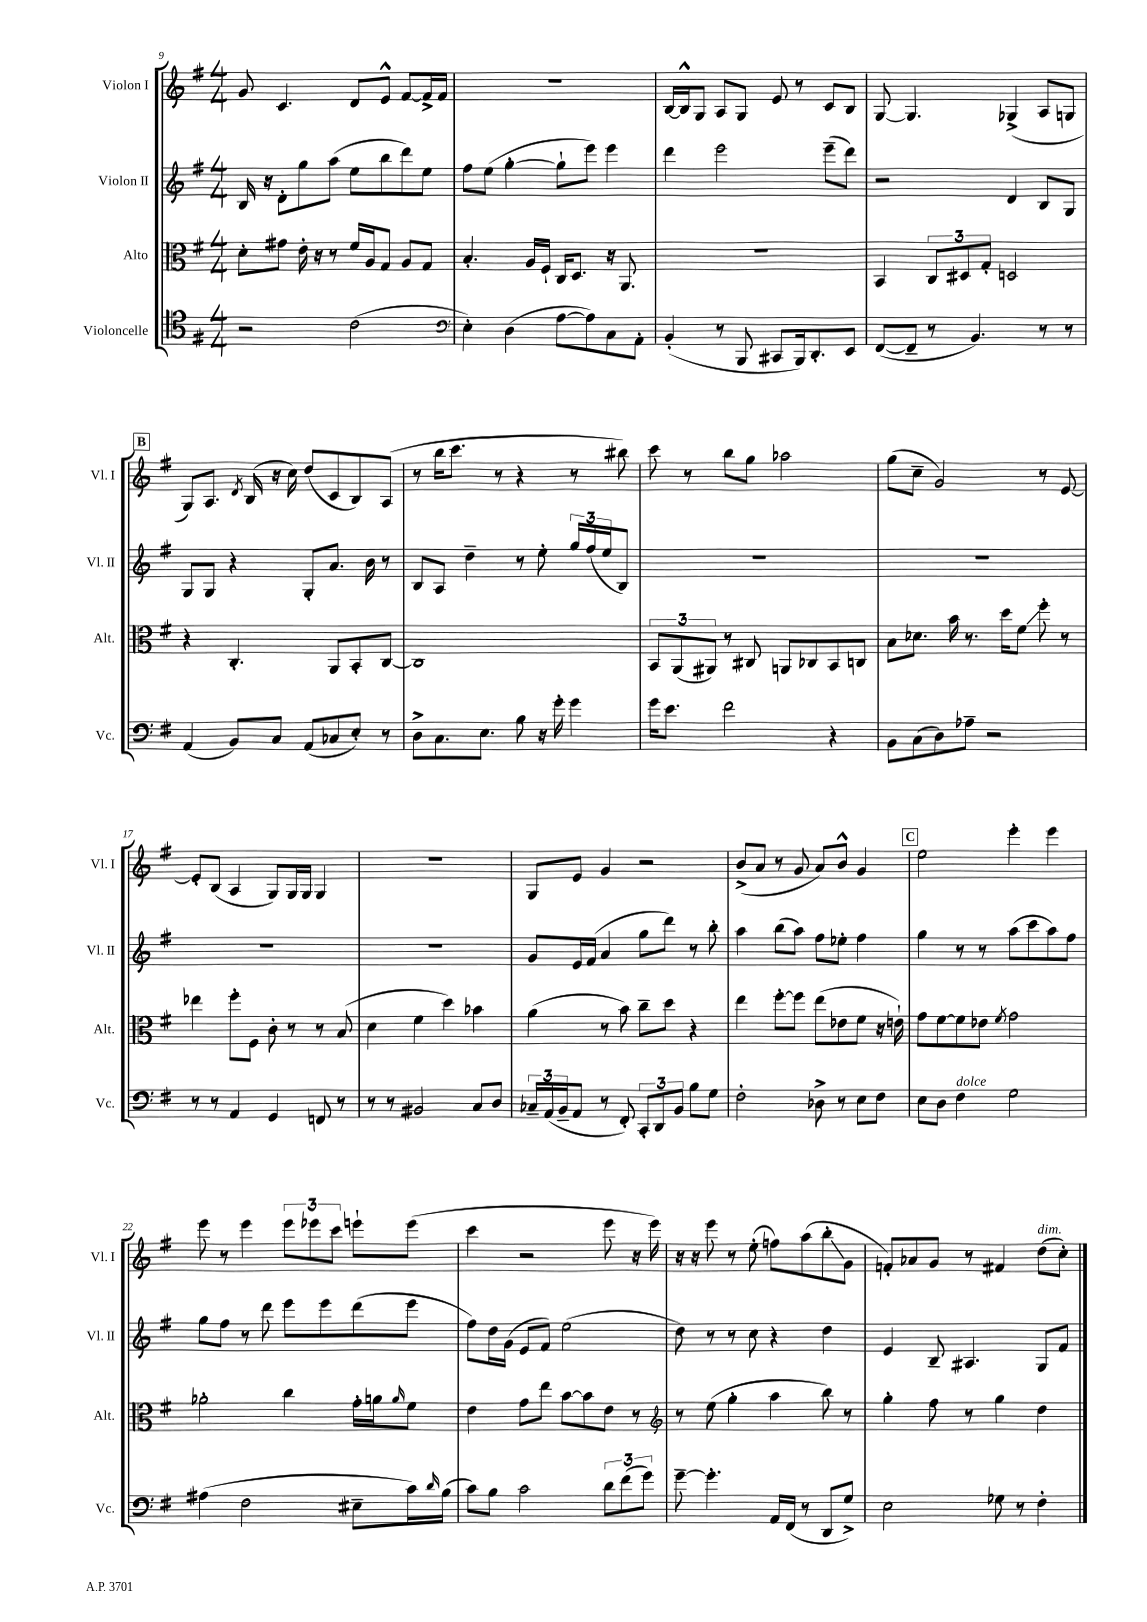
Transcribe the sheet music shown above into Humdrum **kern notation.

**kern	**kern	**kern	**kern
*staff4	*staff3	*staff2	*staff1
*clefC4	*clefC3	*clefG2	*clefG2
*k[f#]	*k[f#]	*k[f#]	*k[f#]
*M4/4	*M4/4	*M4/4	*M4/4
2r	8d'	16B	8g
.	.	16r	.
.	8g#	8d'	4.c
.	16e'	8gg	.
.	16r	.	.
.	8r	(8aa	.
(2c	16f#	8ee	8d
.	16A	.	.
.	8G	8bb	8e^^
.	8A	8ddd)	[8f#
.	8G	8ee	16f#^]
.	.	.	16f#
=	=	=	=
*clefF4	*	*	*
4E')	4.B'	8ff#	1r
.	.	(8ee	.
(4D	.	[4gg'	.
.	16A	.	.
.	16F#`	.	.
[8A	16C	8gg`]	.
.	8.D	.	.
8A])	.	8eee)	.
8C	16r	4eee	.
.	8.AA	.	.
8AA'	.	.	.
=	=	=	=
(4BB'	1r	4ddd	[16B
.	.	.	16B^^]
.	.	.	8G
8r	.	2eee	8A
8BBB	.	.	8G
8CC#	.	.	8e
16BBB)	.	.	8r
8.DD'	.	.	.
.	.	(8eee~	8c
8EE	.	8ddd)	8B
=	=	=	=
([8FF#	4BB	2r	[8G
8FF#~]	.	.	4.G]
8r	12C	.	.
.	12D#	.	.
4.BB)	.	.	.
.	12G'	.	.
.	2D	4d	(4G-^
8r	.	8B	8A
8r	.	8G	8G
=	=	=	=
(4AA	4r	8G	8G)
.	.	8G	8.A
8BB)	4.C'	4r	.
.	.	.	8qd
.	.	.	(16B
8C	.	.	16r
.	.	.	16cc)
(8AA	.	8G'	(8dd
8C-	8AA	8.a	8c
8E')	8BB'	.	8B)
.	.	16b	.
8r	[8C	8r	(8A
=	=	=	=
8D^	1C]	8B	8r
8.C	.	8A	16bb
.	.	.	8.ccc
.	.	4dd~	.
8.E	.	.	.
.	.	.	8r
8B	.	8r	4r
16r	.	8ee'	.
16g'	.	.	.
4g	.	24gg	8r
.	.	(24ff#	.
.	.	24ee	.
.	.	8B)	8bb#)
=	=	=	=
16g	12BB	1r	8ccc
8.e	.	.	.
.	(12AA	.	.
.	.	.	8r
.	12AA#)	.	.
2f#	8r	.	8bb
.	8C#	.	8gg
.	8AA	.	2aa-
.	8C-	.	.
4r	8BB	.	.
.	8C	.	.
=	=	=	=
8BB	8B	1r	(8gg
(8C	8.d-	.	8cc~
8D)	.	.	2g)
.	16b	.	.
8A-~	8.r	.	.
2r	.	.	.
.	16dd	.	.
.	8f#	.	.
.	8ff#'	.	8r
.	8r	.	[8e
=	=	=	=
8r	4ee-	1r	8e']
8r	.	.	(8B
4AA	8ff#'	.	4A
.	8F#	.	.
4GG	8c'	.	8G)
.	8r	.	16G
.	.	.	16G
8FF	8r	.	4G
8r	(8B	.	.
=	=	=	=
8r	4d	1r	1r
8r	.	.	.
2BB#	4f#	.	.
.	4dd)	.	.
8C	4b-	.	.
8D	.	.	.
=	=	=	=
24C-~	(4a	8g	8G
(24AA	.	.	.
24BB~	.	.	.
8AA	.	16e	8e
.	.	(16f#	.
8r	8r	4a	4g
8FF#')	8b)	.	.
12CC'	8cc~	8gg	2r
12DD	.	.	.
.	8dd	8ddd)	.
12BB	.	.	.
8B	4r	8r	.
8G	.	8bb'	.
=	=	=	=
2F#'	4ee	4aa	(8b^
.	.	.	8a
.	[8ff#'	(8bb	8r
.	8ff#]	8aa)	8g
8D-^	(8ee	8ff#	8a)
8r	8e-	8ee-'	8b^^
8E	8f#	4ff#	4g
8F#	16r	.	.
.	16e`)	.	.
=	=	=	=
8E	8g	4gg	2ee
8D	[8f#	.	.
4F#	8f#]	8r	.
.	8e-	8r	.
.	8qf#	.	.
2G	2g	(8aa	4eee'
.	.	8ccc	.
.	.	8aa)	4eee
.	.	8ff#	.
=	=	=	=
(4A#	2a-'	8gg	8eee
.	.	8ff#	8r
2F#	.	8r	4eee
.	.	8ddd	.
.	4cc	8eee	12eee
.	.	.	12eee-
.	.	8eee	.
.	.	.	12ccc
8E#~	16g'	(8ddd	8eee`
.	16a	.	.
.	16qqa	.	.
16c)	8f#	8eee	(8eee
16qqd	.	.	.
(16B	.	.	.
=	=	=	=
8c)	4e	8ff#)	4ccc
8B	.	16dd	.
.	.	(16g	.
2c	8g	8e	2r
.	8ee	8f#)	.
.	[8b	(2ee	.
.	8b]	.	.
12d	8e	.	8eee
(12f#	.	.	.
.	8r	.	16r
12g)	.	.	.
.	.	.	16eee)
=	=	=	=
*	*clefG2	*	*
[8g~	8r	8dd)	16r
.	.	.	16r
4.g']	(8ee	8r	8eee
.	4gg'	8r	8r
.	.	8cc	(8ee'
16AA	4aa	4r	8ff)
(16FF#	.	.	.
8r	.	.	(8aa
8DD	8bb)	4dd	8bb'
8G^)	8r	.	8g
=	=	=	=
2E	4gg'	4e	8f')
.	.	.	8a-
.	8ff#	8B~	8g
.	8r	4.A#	8r
8G-	4gg	.	4f#
8r	.	.	.
4F#'	4dd	8G	(8dd
.	.	8f#	8cc')
==	==	==	==
*-	*-	*-	*-
